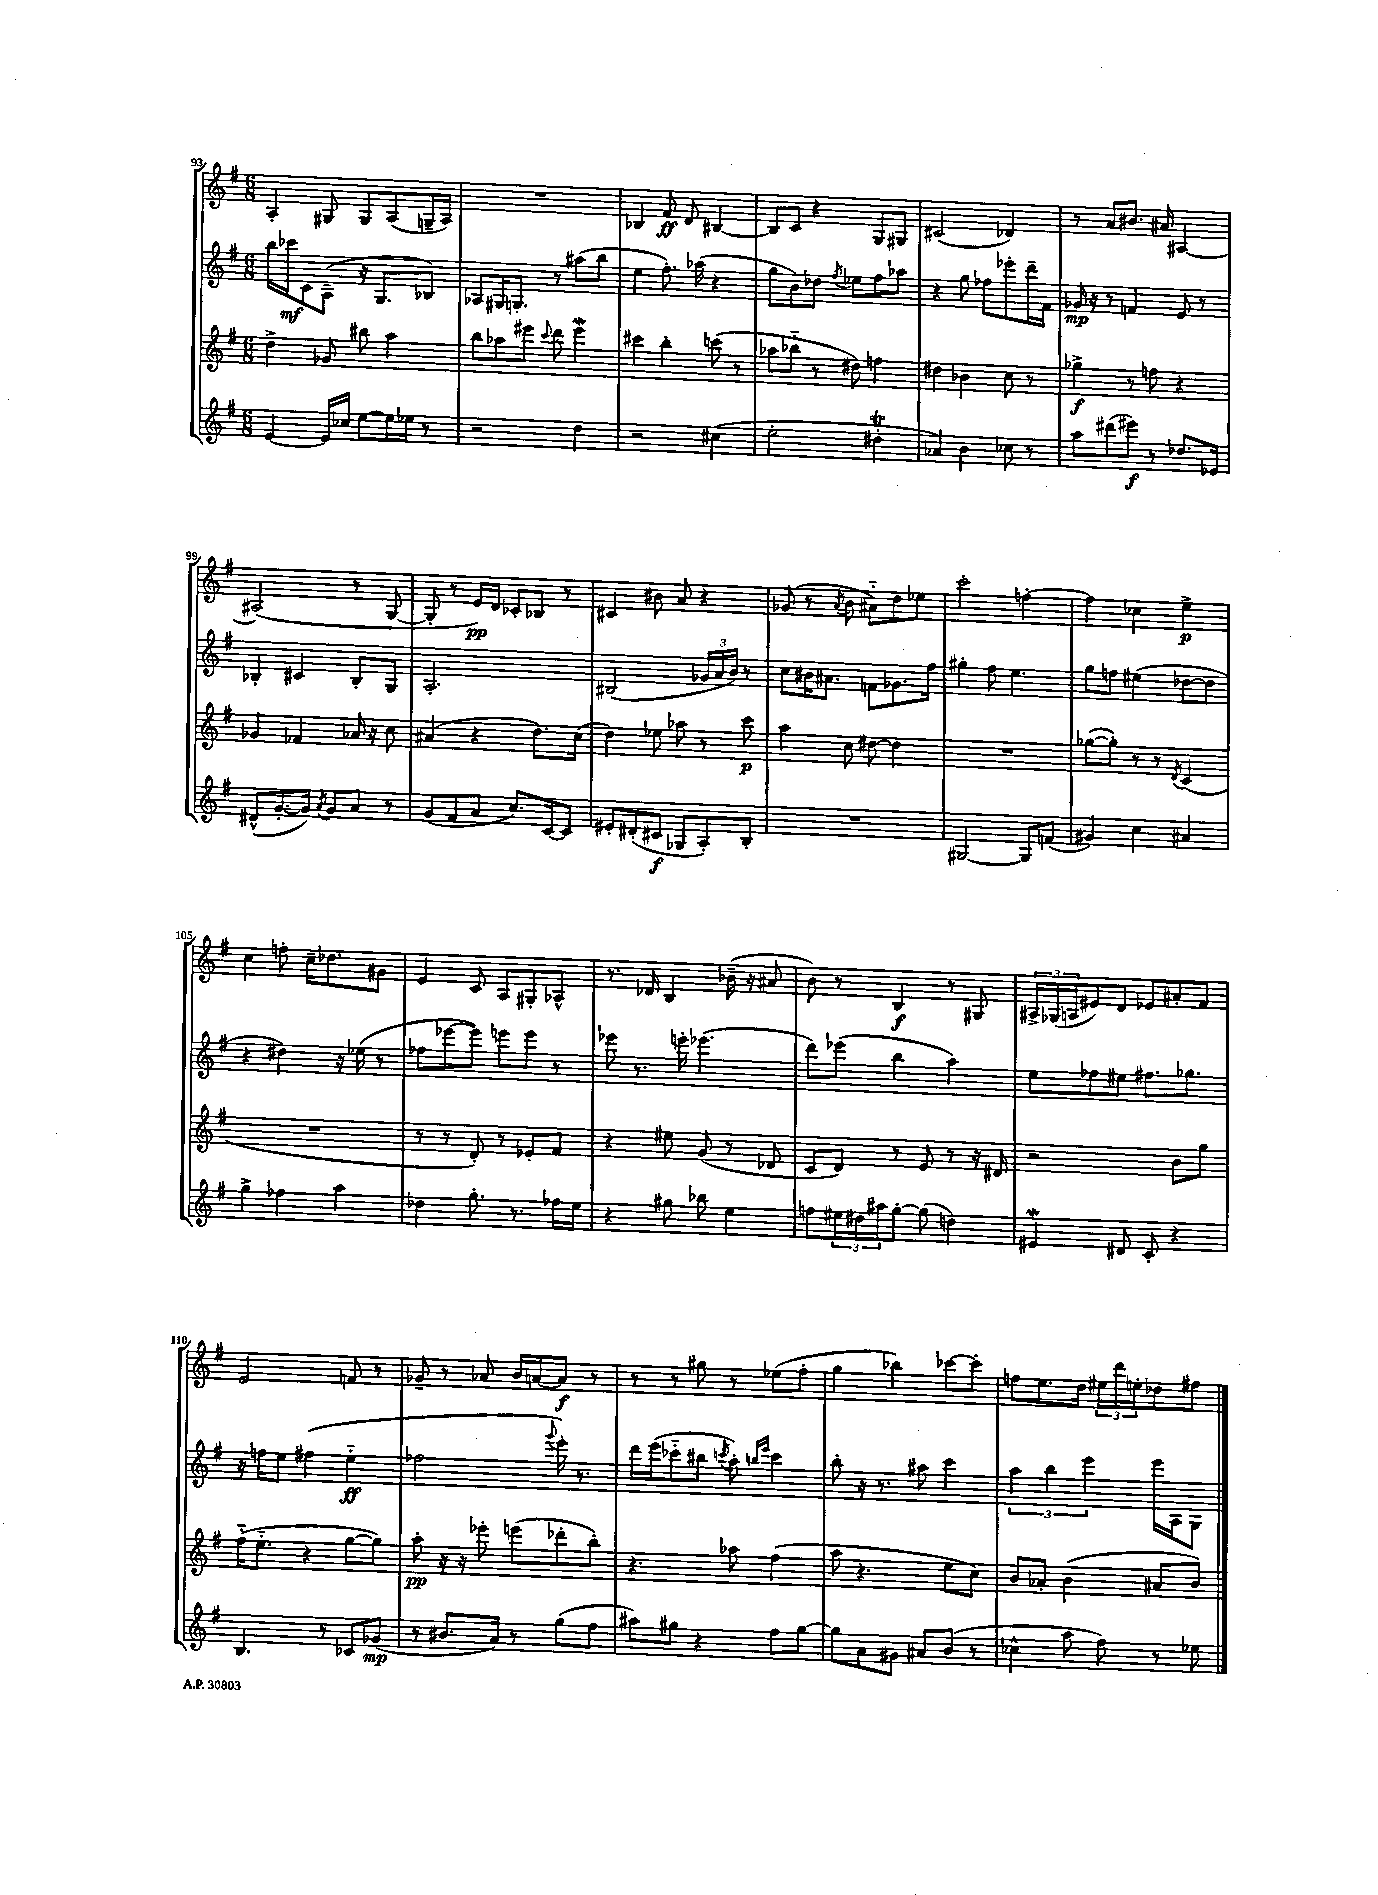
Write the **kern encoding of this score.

**kern	**dynam	**kern	**dynam	**kern	**dynam	**kern	**dynam
*part4	*part4	*part3	*part3	*part2	*part2	*part1	*part1
*staff4	*staff4	*staff3	*staff3	*staff2	*staff2	*staff1	*staff1
*clefG2	*	*clefG2	*	*clefG2	*	*clefG2	*
*k[f#]	*	*k[f#]	*	*k[f#]	*	*k[f#]	*
*M6/8	*	*M6/8	*	*M6/8	*	*M6/8	*
=93	=93	=93	=93	=93	=93	=93	=93
[4e/	.	4dd^\	.	16bb\LL	.	4A'/	.
.	.	.	.	16ccc-X\J	mf	.	.
.	.	.	.	8c\	.	.	.
16e/LL]	.	8g-X/	.	(8A~\J	.	8G#X/	.
16cc-X/JJ	.	.	.	.	.	.	.
[8ee\L	.	8bb#X\	.	16r	.	8G#/L	.
.	.	.	.	8.G/L	.	.	.
16ee\L]	.	4aa\	.	.	.	(8A/	.
16ee-X\JJ	.	.	.	.	.	.	.
8r	.	.	.	8B-X/J)	.	16Gn~/L	.
.	.	.	.	.	.	16A/JJ)	.
=94	=94	=94	=94	=94	=94	=94	=94
2r	.	8bb\L	.	8A-X/L	.	2.r	.
.	.	8aa-X\	.	16G#X/K	.	.	.
.	.	.	.	8.Gn'/J	.	.	.
.	.	8eee#X\J	.	.	.	.	.
.	.	8qqccc/	.	.	.	.	.
.	.	8ddd\	.	8r	.	.	.
4dd\	.	4eee#W\	.	(8aa#X\L	.	.	.
.	.	.	.	8bb\J	.	.	.
=95	=95	=95	=95	=95	=95	=95	=95
2r	.	4ccc#X\	.	4ee\	.	4B-X/	.
.	.	4bb'\	.	8.ff#'\)	.	8f#/	ff
.	.	.	.	.	.	8d/	.
.	.	.	.	(16aa-X\	.	.	.
(4cc#X\	.	(8cccn\	.	4r	.	[4B#X/	.
.	.	8r	.	.	.	.	.
=96	=96	=96	=96	=96	=96	=96	=96
2ee'\	.	8aa-X\L	.	8gg\L	.	8B#/L]	.
.	.	8bb-X\J	.	8b\)	.	8c/J	.
.	.	8r	.	8dd-X\J	.	4r	.
.	.	.	.	8qff#/	.	.	.
.	.	8dd#X\)	.	8ee-X\L	.	.	.
4dd#Xt'\	.	4ffn\	.	8ff#\	.	8G/L	.
.	.	.	.	8aa-X\J	.	8G#X/J	.
=97	=97	=97	=97	=97	=97	=97	=97
4a-X/)	.	4dd#X\	.	4r	.	(2c#X/	.
4b\	.	4b-X\	.	8gg\	.	.	.
.	.	.	.	8ff-X\L	.	.	.
8cc-X\	.	8cc\	.	8eee-X'\	.	4d-X/)	.
8r	.	8r	.	16ddd~\L	.	.	.
.	.	.	.	16f#\JJ	.	.	.
=98	=98	=98	=98	=98	=98	=98	=98
8aa\L	.	4gg-X^\	f	16g-X/	mp	8r	.
.	.	.	.	16r	.	.	.
(8ddd#X\	.	.	.	8r	.	8a/L	.
8eee#X\J)	f	8r	.	4fn/	.	8.b#X/J	.
8r	.	8ffn\	.	.	.	.	.
.	.	.	.	.	.	16a#X/	.
8.dd-X/L	.	4r	.	8e/	.	[4A#X/	.
.	.	.	.	8r	.	.	.
16e-X/Jk	.	.	.	.	.	.	.
!!LO:LB:g=z
=99	=99	=99	=99	=99	=99	=99	=99
(8d#X^^/L	.	4g-X/	.	4B-X'/	.	(2A#X/]	.
[8.g'/	.	.	.	.	.	.	.
.	.	4f-X/	.	4c#X/	.	.	.
16g/Jk])	.	.	.	.	.	.	.
8qa/	.	.	.	.	.	.	.
8g/L	.	.	.	.	.	.	.
8a/J	.	16a-X/	.	8B-'/L	.	8r	.
.	.	16r	.	.	.	.	.
8r	.	8cc\	.	8G/J	.	[8G/	.
=100	=100	=100	=100	=100	=100	=100	=100
(8g/L	.	(4a#X/	.	2.A'/	.	8G'/]	.
8f#/	.	.	.	.	.	8r	.
8a/J	.	4r	.	.	.	16e/LL)	pp
.	.	.	.	.	.	16d/JJ	.
8.cc/L)	.	.	.	.	.	8c-X'/L	.
.	.	8.dd\L)	.	.	.	8B-X/J	.
[16c/k	.	.	.	.	.	.	.
8c/J]	.	.	.	.	.	8r	.
.	.	(16cc\Jk	.	.	.	.	.
=101	=101	=101	=101	=101	=101	=101	=101
8e#X'/L	.	4dd\)	.	(2B#X/	.	4c#X/	.
(8d#X'/	.	.	.	.	.	.	.
8c#X/J	f	8ee-X\	.	.	.	8b#X\	.
8G-X/L	.	8aa-X\	.	.	.	8a/	.
8A'/)	.	8r	.	24g-X/LL	.	4r	.
.	.	.	.	24a/	.	.	.
.	.	.	.	24b/JJ)	.	.	.
8B'/J	.	8ccc\	p	8r	.	.	.
=102	=102	=102	=102	=102	=102	=102	=102
2.r	.	4aa\	.	8cc\L	.	(8g-X/	.
.	.	.	.	16b#X\K	.	8r	.
.	.	.	.	8.a#X\J	.	.	.
.	.	.	.	.	.	8qa/	.
.	.	8cc\	.	.	.	8b\	.
.	.	[8dd#X\	.	8fn\L	.	8a#X\L)	.
.	.	4dd#\]	.	8.g-X\	.	8dd\	.
.	.	.	.	.	.	8ee-X\J	.
.	.	.	.	16ff#\Jk	.	.	.
=103	=103	=103	=103	=103	=103	=103	=103
[2G#X/	.	2.r	.	4gg#X'\	.	2ccc'\	.
.	.	.	.	8ff#\	.	.	.
.	.	.	.	4.ee\	.	.	.
8G#/L]	.	.	.	.	.	[4ffn'\	.
(8fn/J	.	.	.	.	.	.	.
=104	=104	=104	=104	=104	=104	=104	=104
4g#X/)	.	([8gg-X\L	.	8gg\L	.	4ff\]	.
.	.	8gg-'\J])	.	8ffn\J	.	.	.
4cc\	.	8r	.	(4ee#X\	.	4cc-X\	.
.	.	8r	.	.	.	.	.
.	.	8qd/	.	.	.	.	.
4a#X/	.	(4c/	.	[8dd-X\L	.	4ee^\	p
.	.	.	.	8dd-\J]	.	.	.
!!LO:LB:g=z
=105	=105	=105	=105	=105	=105	=105	=105
4gg^\	.	2.r	.	4r	.	4cc\	.
4ff-X\	.	.	.	4dd#X\)	.	8ffn'\	.
.	.	.	.	.	.	16cc~\KL	.
.	.	.	.	.	.	8.dd-X\	.
4aa\	.	.	.	16r	.	.	.
.	.	.	.	(16ee-X\	.	.	.
.	.	.	.	8r	.	8g#X\J	.
=106	=106	=106	=106	=106	=106	=106	=106
4dd-X\	.	8r	.	8ff-X\L	.	4e/	.
.	.	8r	.	[8eee-X\	.	.	.
8.gg'\	.	8d'/)	.	8eee-\J])	.	8c/	.
.	.	8r	.	8eeen\L	.	8A/L	.
8.r	.	.	.	.	.	.	.
.	.	8e-X'/L	.	8eee\J	.	8G#X'/	.
16ff-X\LL	.	8f#/J	.	8r	.	8A-X^^/J	.
16ee\JJ	.	.	.	.	.	.	.
=107	=107	=107	=107	=107	=107	=107	=107
4r	.	4r	.	8eee-X\	.	8.r	.
.	.	.	.	8.r	.	.	.
.	.	.	.	.	.	16d-X/	.
8gg#X\	.	8ee#X\	.	.	.	4B/	.
.	.	.	.	16eeen'\	.	.	.
8bb-X\	.	(8g/	.	(4.eee-X\	.	.	.
4ee\	.	8r	.	.	.	(16b-X~\	.
.	.	.	.	.	.	16r	.
.	.	8d-X/	.	.	.	8a#X/	.
=108	=108	=108	=108	=108	=108	=108	=108
8ffn\L	.	8c/L	.	8ddd\L)	.	8b\)	.
24ee#X\L	.	8d/J)	.	(8eee-X\J	.	8r	.
24dd#X\	.	.	.	.	.	.	.
24aa#X\J	.	.	.	.	.	.	.
[8gg'\J	.	8r	.	4bb\	.	4B/	f
(8gg\]	.	8e/	.	.	.	.	.
4ddn\)	.	8r	.	4aa\)	.	8r	.
.	.	16r	.	.	.	8G#X/	.
.	.	16d#X/	.	.	.	.	.
=109	=109	=109	=109	=109	=109	=109	=109
4e#XW/	.	2r	.	8ee\L	.	24A#X^/LL	.
.	.	.	.	.	.	(24G-X/	.
.	.	.	.	.	.	24An/J	.
.	.	.	.	8ff-X\	.	8e#X/)	.
8d#X/	.	.	.	8ee#X\J	.	8d/J	.
8c'/	.	.	.	8.ff#X\L	.	8e-X/L	.
4r	.	8b\L	.	.	.	8a#X'/	.
.	.	.	.	8.gg-X\J	.	.	.
.	.	8gg\J	.	.	.	8f#/J	.
!!LO:LB:g=z
=110	=110	=110	=110	=110	=110	=110	=110
4.B/	.	(16ff#\KL	.	16r	.	2e/	.
.	.	8.ee\J	.	16ffn\KL	.	.	.
.	.	.	.	8ee\J	.	.	.
.	.	4r	.	(4ff#X\	.	.	.
8r	.	.	.	.	.	.	.
8c-X/L	.	[8gg\L	.	4ee\	ff	8fn/	.
(8g-X/J	mp	8gg\J])	.	.	.	8r	.
=111	=111	=111	=111	=111	=111	=111	=111
8r	.	8aa'\	pp	2ff-X\	.	8g-X~/	.
8.b#X/L	.	16r	.	.	.	8r	.
.	.	16r	.	.	.	.	.
.	.	8eee-X'\	.	.	.	8a-X/	.
16a/Jk)	.	.	.	.	.	.	.
8r	.	(8eeen\L	.	.	.	16b/LL	.
.	.	.	.	.	.	[16an/J	.
.	.	.	.	8qqggg/	.	.	.
(8gg\L	.	8ddd-X'\	.	16eee'\)	.	8a/J]	f
.	.	.	.	8.r	.	.	.
8ff#\J	.	8bb'\J)	.	.	.	8r	.
=112	=112	=112	=112	=112	=112	=112	=112
8aa#X\L)	.	4.r	.	16ddd\LL	.	8r	.
.	.	.	.	(16eee\J	.	.	.
8gg#X\J	.	.	.	8ccc-X\	.	8r	.
4r	.	.	.	8bb#X\J	.	8gg#X\	.
.	.	.	.	8qcccn/	.	.	.
.	.	8aa-X\	.	8aa'\)	.	8r	.
.	.	.	.	16qqbbn/LL	.	.	.
.	.	.	.	16qqeee/JJ	.	.	.
8ff#\L	.	(4ff#\	.	4ccc\	.	(8ee-X\L	.
[8gg#\J	.	.	.	.	.	8ff#'\J	.
=113	=113	=113	=113	=113	=113	=113	=113
8gg#\L]	.	8aa\	.	8bb'\	.	4gg\	.
8a\	.	4.r	.	16r	.	.	.
.	.	.	.	8.r	.	.	.
8g#X\J	.	.	.	.	.	4bb-X\)	.
8a#X/L	.	.	.	8aa#X\	.	.	.
(8b/J	.	8ee\L	.	4ccc\	.	[8ccc-X\L	.
8r	.	8cc\J)	.	.	.	8ccc-'\J]	.
=114	=114	=114	=114	=114	=114	=114	=114
4cc-X^^\	.	8b/L	.	6aa\	.	8ffn\L	.
.	.	8a-X'/J	.	.	.	8.ee\	.
.	.	.	.	6bb\	.	.	.
8aa\	.	(4b\	.	.	.	.	.
.	.	.	.	.	.	16dd\Jk	.
.	.	.	.	6eee\	.	.	.
8ff#\)	.	.	.	.	.	24ee#X\LL	.
.	.	.	.	.	.	24ddd\	.
.	.	.	.	.	.	24een'\J	.
8r	.	8a#X/L	.	16eee\LL	.	8dd-X\	.
.	.	.	.	16A\J	.	.	.
8ee-X\	.	8b/J)	.	8G\J	.	8ff#X\J	.
==	==	==	==	==	==	==	==
*-	*-	*-	*-	*-	*-	*-	*-
